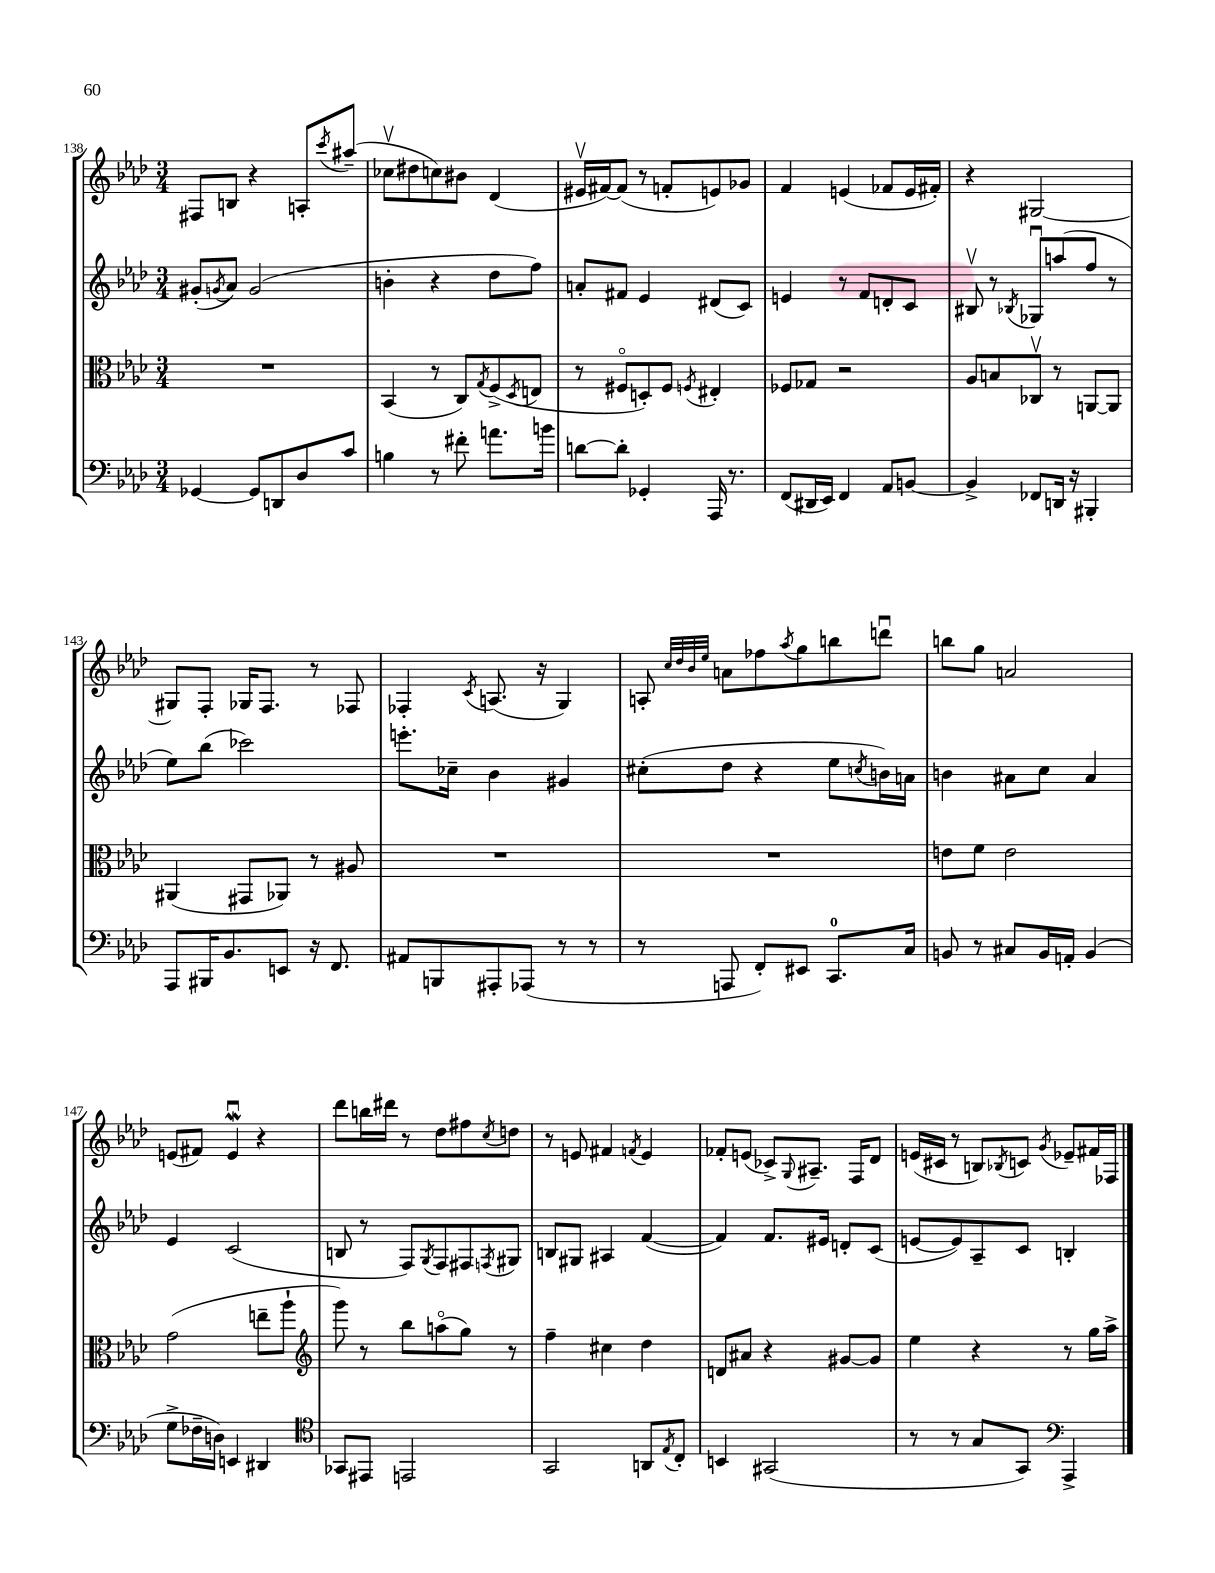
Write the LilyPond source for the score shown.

<<
\new StaffGroup <<
\new Staff = "s0" {
    \clef treble \key aes \major \numericTimeSignature \time 3/4
    fis8 b8 r4 a8-. \acciaccatura { c'''8 } ais''8--( |
    ces''8\upbow dis''8 c''8) bis'8 des'4( |
    eis'16\upbow fis'16~) fis'8( r8 f'8-. e'8) ges'8 |
    f'4 e'4( fes'8 e'16 fis'16-.) |
    r4 gis2~ |
    gis8 f8-. ges16 f8. r8 fes8 |
    fes4-. \acciaccatura { c'8 } a8.( r16 g4) |
    a8-. \grace { c''32 des''32 bes'32 ees''32 } a'8 fes''8 \acciaccatura { aes''8 } g''8 b''8 d'''8\downbow |
    b''8 g''8 a'2 |
    e'8( fis'8) e'4\downbow\mordent r4 |
    des'''8 b''16 dis'''16 r8 des''8 fis''8 \acciaccatura { c''8 } d''8 |
    r8 e'8 fis'4 \acciaccatura { f'8 } e'4 |
    fes'8-. e'8( ces'8->) \appoggiatura { g8 } ais8.-- f16 des'8 |
    e'16( cis'16 r8 b8) \acciaccatura { bes8 } c'8 \acciaccatura { g'8 } ees'8-- fis'16 fes16 \bar "|." |
}
\new Staff = "s1" {
    \clef treble \key aes \major \numericTimeSignature \time 3/4
    gis'8-.( \acciaccatura { g'8 } aes'8) g'2( |
    b'4-. r4 des''8 f''8) |
    a'8-. fis'8 ees'4 dis'8( c'8) |
    e'4 r8 f'8 d'8-. c'8 |
    bis8\upbow r8 \acciaccatura { bes8 } ges8\downbow a''8( f''8 r8 |
    ees''8) bes''8( ces'''2) |
    e'''8.-. ces''16-- bes'4 gis'4 |
    cis''8-.( des''8 r4 ees''8 \acciaccatura { c''8 } b'16) a'16 |
    b'4 ais'8 c''8 ais'4 |
    ees'4 c'2( |
    b8 r8 f8) \acciaccatura { g8 } f8 fis8 \acciaccatura { f8 } gis8 |
    b8 gis8 ais4 f'4~( |
    f'4) f'8. eis'16 d'8-. c'8( |
    e'8~ e'8) aes8-- c'8 b4-. \bar "|." |
}
\new Staff = "s2" {
    \clef alto \key aes \major \numericTimeSignature \time 3/4
    R2. |
    bes,4( r8 c8) \acciaccatura { g8 } f8->( \acciaccatura { des8 } e8 |
    r8 fis8\flageolet d8-.) fis8 \acciaccatura { f8 } eis4-. |
    fes8 ges8 r2 |
    aes8 b8 ces8\upbow r8 a,8~ a,8 |
    ais,4( gis,8 aes,8) r8 ais8 |
    R2. |
    R2. |
    e'8 f'8 e'2 |
    g'2( e''8-- aes''8-! |
    \clef treble g'''8) r8 bes''8 a''8\flageolet( g''8) r8 |
    f''4-- cis''4 des''4 |
    d'8 ais'8 r4 gis'8~ gis'8 |
    ees''4 r4 r8 g''16 aes''16-> \bar "|." |
}
\new Staff = "s3" {
    \clef bass \key aes \major \numericTimeSignature \time 3/4
    ges,4~ ges,8 d,8 des8 c'8 |
    b4 r8 fis'8-. a'8. b'16 |
    d'8~ d'8-. ges,4-. aes,,16 r8. |
    f,8( dis,16 ees,16) f,4 aes,8 b,8~ |
    b,4-> fes,8 d,16 r16 bis,,4-. |
    aes,,8 bis,,16 bes,8. e,8 r16 f,8. |
    ais,8 b,,8 ais,,8-. aes,,8( r8 r8 |
    r8 a,,8 f,8-.) eis,8 c,8.-0 c16 |
    b,8 r8 cis8 b,16 a,16-. b,4( |
    g8-> fes16-- d16) e,4 dis,4 |
    \clef tenor ges,8 eis,8 e,2 |
    g,2 a,8 \acciaccatura { ees8 } c8-. |
    b,4 gis,2( |
    r8 r8 g8 g,8) \clef bass aes,,4-> \bar "|." |
}
>>
>>
\layout { \context { \Score currentBarNumber = #138 } }
